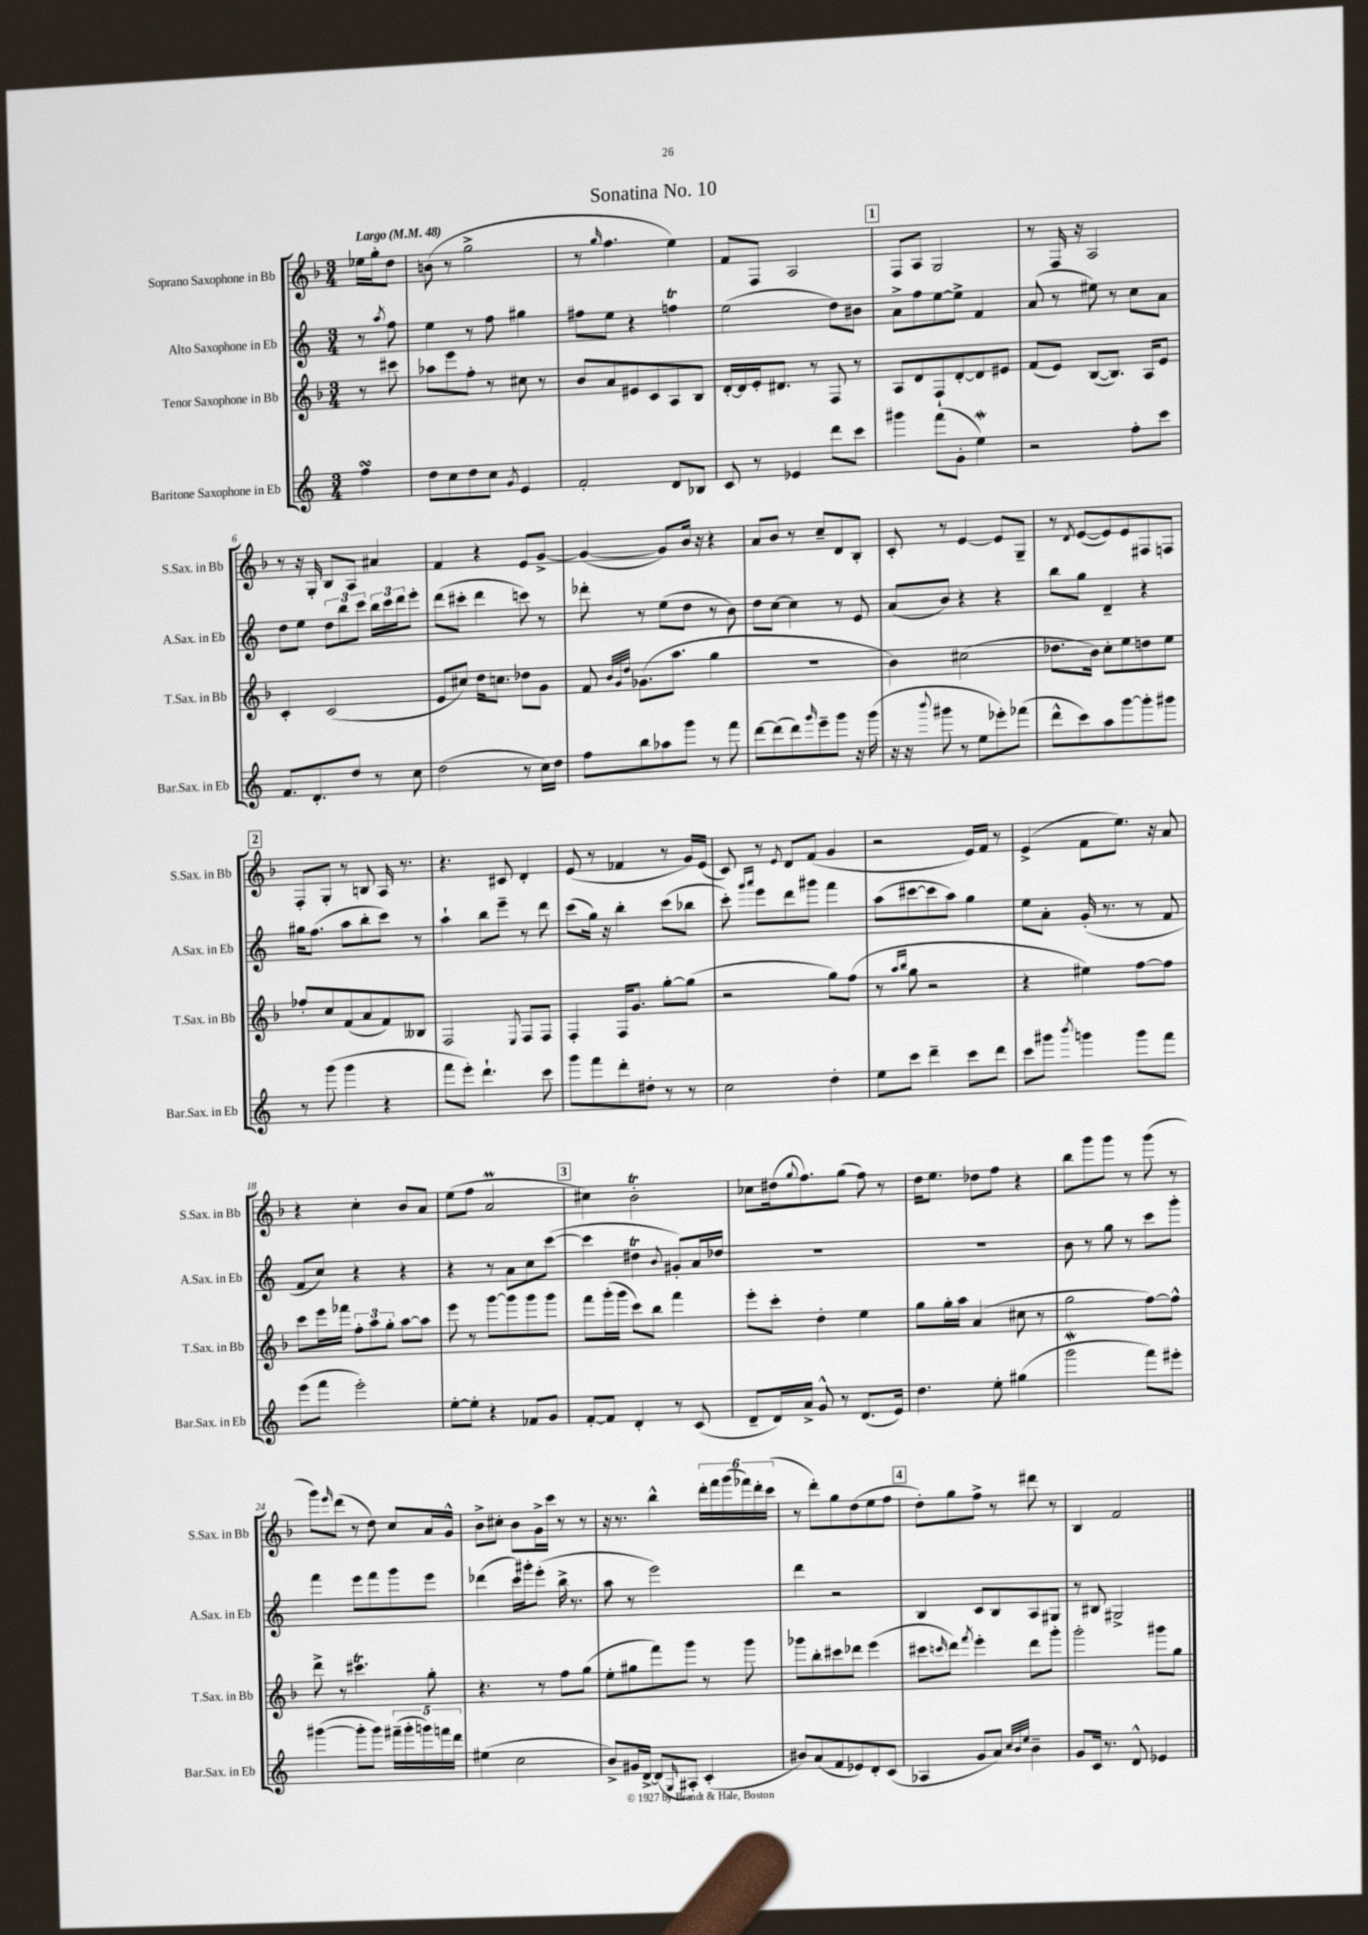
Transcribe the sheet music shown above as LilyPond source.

\header { title = "Sonatina No. 10" }
<<
\new StaffGroup <<
\new Staff = "s0" \with { instrumentName = "Soprano Saxophone in Bb" shortInstrumentName = "S.Sax. in Bb" } {
    \clef treble \key f \major \numericTimeSignature \time 3/4 \partial 4 \tempo "Largo" 4 = 48
    ees''16 g''16-. d''8 |
    b'8( r8 g''2-> |
    r8 \grace { g''16 } f''4. e''4) |
    f'8 f8 a2 |
    \mark \markup { \box "1" } f8 a8 g2 |
    r8 f16 r16 a2 |
    r8 r16 g16-. bes8 a8 ais'4 |
    f'4 r4 e'8 g'8~-> |
    g'4~( g'8) bes'16 r16 r4 |
    a'8 bes'8 r8 c''8-- d'8 bes8-. |
    c'8-. r8 e'4~ e'8 g8-- |
    r8 \acciaccatura { d'8 } e'8~( e'8) e'8 fis8 f8 |
    \mark \markup { \box "2" } f8-. g8-. r8 b8 a16 r8. |
    r4. cis'8 d'4-. |
    e'8( r8 fes'4 r8 g'16) e'16( |
    c'8) r8 \acciaccatura { e'8 } d'8 f'8( g'4 |
    r2 e'16) f'16 r8 |
    e'4->( f'8 e''8.) r16 a'8 |
    r4 c''4-. bes'8 a'8 |
    e''8( f''8 a'2\prall |
    \mark \markup { \box "3" } cis''4) bes'2-.\trill |
    ces''8 dis''16( \appoggiatura { g''8 } f''8.) g''8( f''8) r8 |
    d''16 e''8. des''8 f''8 r4 |
    bes''8 g'''8 g'''8 r8 g'''8( r8 |
    g'''8) \grace { e'''16 } d'''8( r8 d''8) c''8 a'16 g'16-^ |
    bes'8-> cis''8-. bes'8 g'16-> c'''16 r8 r8 |
    r16 r8. bes''4-^ \tuplet 6/4 { d'''16-. f'''16 g'''16( fes'''16) d'''16-. c'''16( } |
    r8 d'''8-.) g''8 d''8( e''8 f''8 |
    \mark \markup { \box "4" } d''8-.) g''8 f''8-> r8 dis'''8 r8 |
    bes4 f'2 \bar "|." |
}
\new Staff = "s1" \with { instrumentName = "Alto Saxophone in Eb" shortInstrumentName = "A.Sax. in Eb" } {
    \clef treble \key c \major \numericTimeSignature \time 3/4 \partial 4
    r8 \acciaccatura { a''8 } f''8 |
    e''4 r8 f''8 gis''4 |
    fis''8 e''8 r4 f''4\trill |
    e''2( d''8) bis'8 |
    \mark \markup { \box "1" } a'8-> f''8 e''8~ e''8-> f'4 |
    a'8( r8 eis''8) r8 c''8 a'8 |
    d''8 e''8 \tuplet 3/2 { d''8 b''8 c'''8 } \tuplet 3/2 { b''16 c'''16 d'''16 } e'''8-. |
    d'''8( cis'''8-. d'''4 c'''8) r8 |
    des'''8-. r8 e''8( d''8 r8 b'8) |
    d''8 c''8~ c''4 r8 e'8 |
    a'8( b'8) r4 r4 |
    b''8 g''8 d'4-- r4 |
    \mark \markup { \box "2" } gis''16 f''8.( a''8 b''8-. c'''8) r8 |
    a''4-! b''8 e'''8-- r8 d'''8 |
    c'''8( g''16) r16 b''4-. c'''8( bes''8 |
    c'''8-.) \grace { g'''16 a'''16 } e'''8 d'''8 gis'''8 f'''4 |
    a''8( cis'''8~ cis'''8 a''8) g''4 |
    e''8 a'8-. g'16-.( r8. r8 f'8 |
    f'8 c''8) r4 r4 |
    r4 r8 a'8 c''8 c'''8~( |
    \mark \markup { \box "3" } c'''4 dis''4\trill \appoggiatura { b'8 } gis'8-.) a'16 des''16 |
    R2. |
    R2. |
    b'8 r8 g''8 r8 c'''8 g'''8-. |
    f'''4 e'''8 f'''8 g'''8 e'''8 |
    des'''4( c'''16) gis'''16-. e'''8-.( b''16-> r8. |
    a''8 r8 e'''2) |
    d'''4 r2 |
    \mark \markup { \box "4" } b4 c'8 b8 a8 gis8 |
    r8 bis8 gis2-> \bar "|." |
}
\new Staff = "s2" \with { instrumentName = "Tenor Saxophone in Bb" shortInstrumentName = "T.Sax. in Bb" } {
    \clef treble \key f \major \numericTimeSignature \time 3/4 \partial 4
    r8 cis'''8 |
    aes''8 e'''8 f''8-. r8 cis''8 r8 |
    bes'8 a'8 eis'8 c'8 a8 bes8 |
    d'16~-. d'16 e'16-. dis'8. r8 f8 r8 |
    \mark \markup { \box "1" } a8 d'8 f8-! d'8~-. d'8 eis'8 |
    f'8( e'8) bes8~( bes8.) a16 e'8 |
    c'4-. c'2( |
    e'8 cis''8) d''16 c''8. des''8 g'8 |
    f'8 \grace { bes'32 g'32 d''32 } ges'8.( a''8. g''4 |
    R2. |
    bes'4) cis''2( |
    des''8. bes'16) c''8-. e''8 d''8 e''8 |
    \mark \markup { \box "2" } fes''8-. c''8 f'8( a'8 f'8) beses8 |
    f2 \acciaccatura { e8 } f8 f8 |
    f4-. f16 g'8. g''8~-. g''8( |
    r2 g''8) f''8( |
    r8 \grace { a''16 bes''16 } g''8 r2 |
    r4 eis''4) f''8~ f''8 |
    c'''8 e'''16 fes'''16 \tuplet 3/2 { f''8-. a''8 g''8-. } a''8~ a''8 |
    e'''8 r8 g'''8~ g'''8 g'''8 g'''8 |
    \mark \markup { \box "3" } f'''8 g'''16-.( g'''16 c'''8) bes''8 f'''4 |
    e'''8-. c'''8-. d''4-. e''4 |
    g''8 g''16-. a''16 a'4( cis''8 r8 |
    g''2 f''8~) f''8-^ |
    d'''8-> r8 cis'''4.\trill g''8-. |
    r4. r8 f''8 g''8( |
    e''8-. gis''8 f'''8) g'''8 r8 g'''8 |
    ges'''8 bes''8-. cis'''8 des'''8 e'''4( |
    \mark \markup { \box "4" } cis'''8 \grace { c'''16 } d'''8) \acciaccatura { f'''8 } e'''4-. d'''8 g'''8-. |
    g'''2-. gis'''8 g''8 \bar "|." |
}
\new Staff = "s3" \with { instrumentName = "Baritone Saxophone in Eb" shortInstrumentName = "Bar.Sax. in Eb" } {
    \clef treble \key c \major \numericTimeSignature \time 3/4 \partial 4
    f''4\turn |
    d''8 c''8 d''8 c''8 \acciaccatura { g'8 } e'4 |
    f'2-. d'8 bes8 |
    c'8 r8 ees'4 d'''8 c'''8 |
    \mark \markup { \box "1" } gis'''4 f'''8( g'8-. e''4\mordent) |
    r2 f''8-. c'''8 |
    f'8. d'8.-. d''8 r8 c''8 |
    d''2( r8 c''16) d''16 |
    f''8 b''8 aes''8 g'''8 r8 f'''8 |
    d'''8~ d'''8( d'''8) \grace { g'''16 } e'''8-- g'''8 r16 g'''16( |
    r16 r16 \appoggiatura { b'''8 } gis'''8 r8 e''8 ees'''8-.) fes'''8( |
    d'''8-^ c'''8) a''8 g'''8~ g'''8-. gis'''8 |
    \mark \markup { \box "2" } r8 g'''8( g'''4 r4 |
    f'''8 e'''8-.) d'''4.-! c'''8 |
    g'''8 f'''8 d'''8-. dis''8-. r8 r8 |
    c''2 d''4-. |
    e''8 c'''8 d'''4-- c'''8 d'''8 |
    c'''8 gis'''8 \acciaccatura { b'''8 } g'''4 g'''8 f'''8 |
    e'''8( f'''8 e'''2-.) |
    e''8~-. e''8-. r4 fes'8 g'8 |
    \mark \markup { \box "3" } f'8~-. f'8 d'4-. r8 c'8( |
    d'8-- d'16) a'16-> g'8-^ r8 d'8.( e'16) |
    d''4. e''8-. gis''4( |
    g'''2\mordent f'''8) eis'''8-. |
    gis'''4~( gis'''8-. gis'''8) \tuplet 5/4 { fis'''16--( gis'''16-. g'''16) f'''16 d'''16 } |
    eis''4( c''2 |
    b'8->) gis'16 d'16~-> d'8( \grace { g16 } ais8-.) c'4-.( |
    bis'8) a'8( f'8 ees'8) d'8-. c'8( |
    \mark \markup { \box "4" } aes4 g'8 a'8) \grace { c''32 b'32 e''32 } b'4-- |
    g'8 c'16 r8. d'8-^ ees'4 \bar "|." |
}
>>
>>
